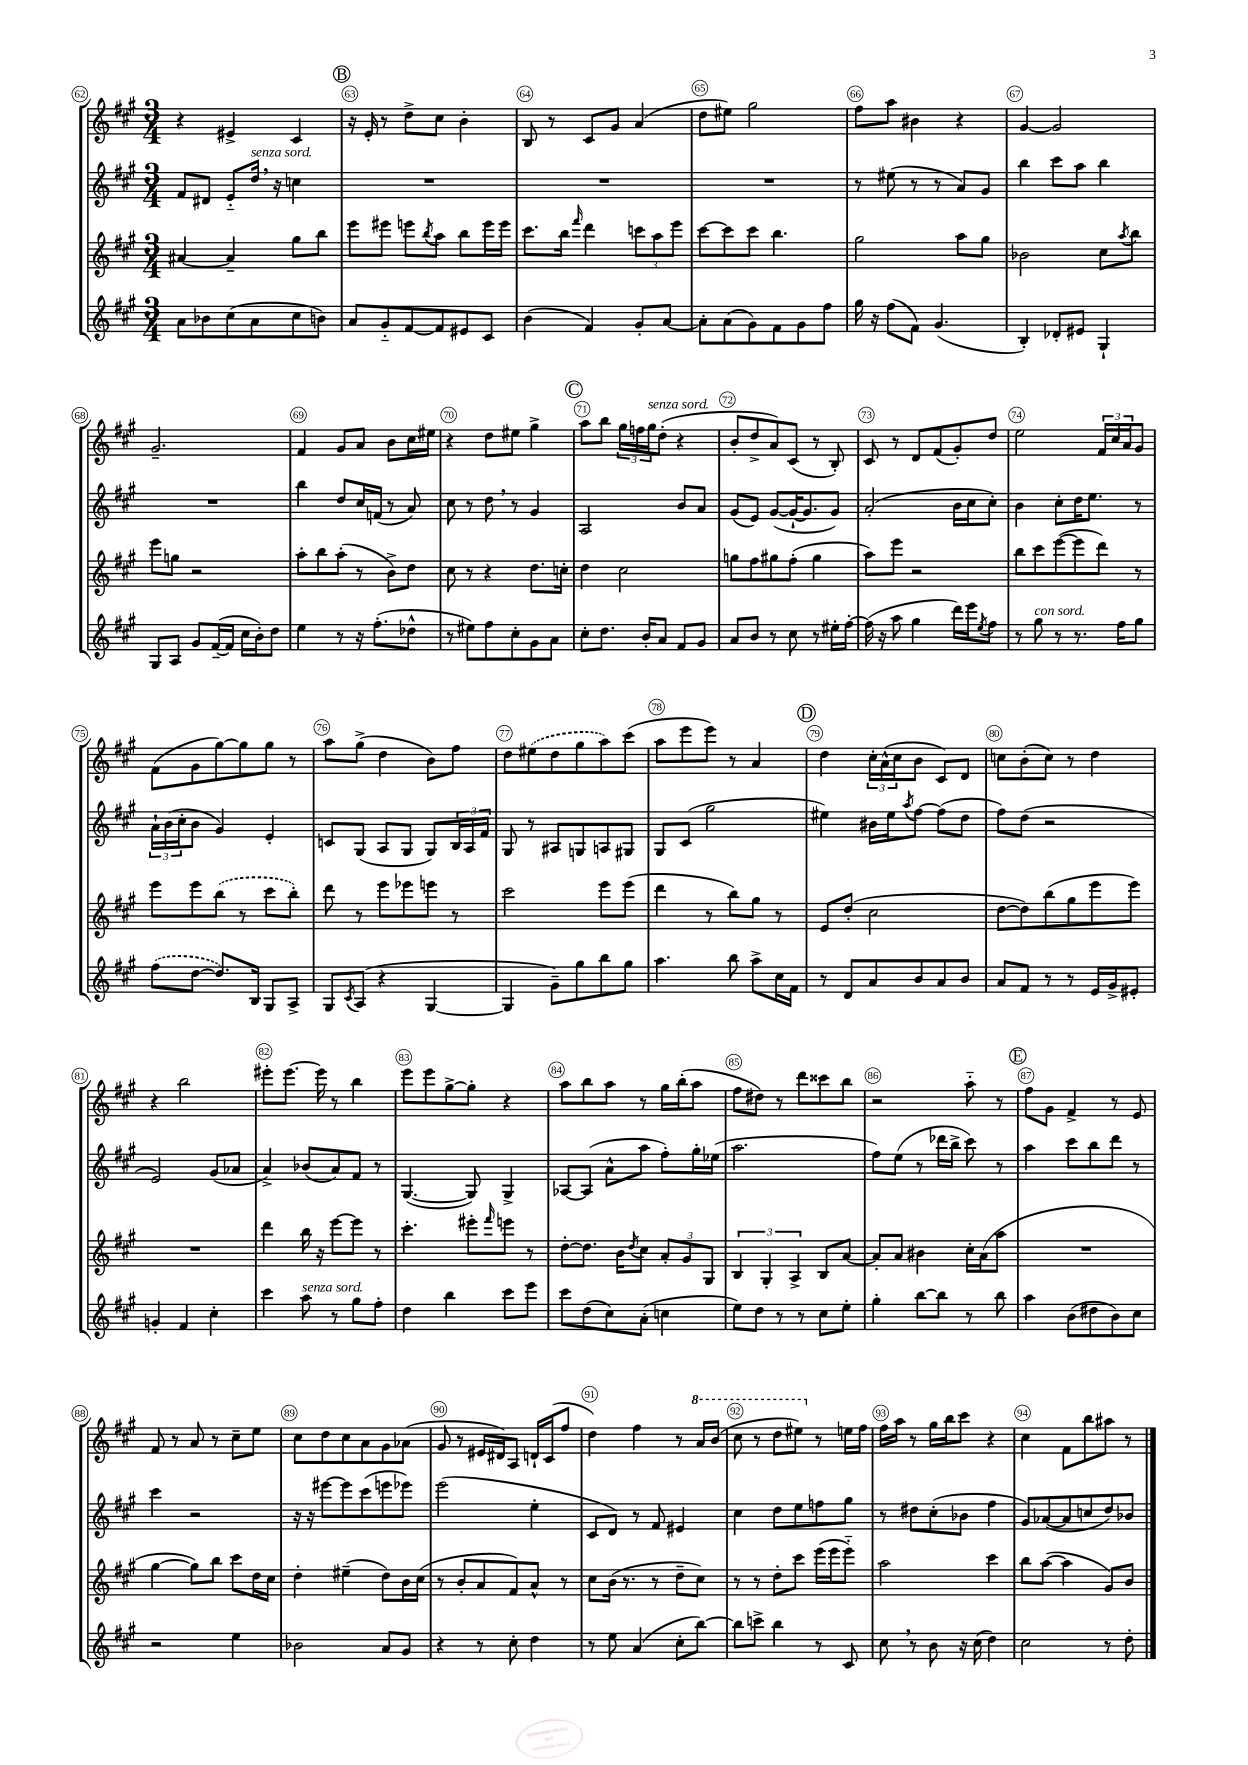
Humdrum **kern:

**kern	**kern	**kern	**kern
*staff4	*staff3	*staff2	*staff1
*clefG2	*clefG2	*clefG2	*clefG2
*k[f#c#g#]	*k[f#c#g#]	*k[f#c#g#]	*k[f#c#g#]
*M3/4	*M3/4	*M3/4	*M3/4
8a\L	[4a#/	8f#/L	4r
8b-\	.	8d#/J	.
(8cc#\	4a#~/]	8e'~/L	4e#^/
8a\	.	16dd/Jk	.
.	.	16r	.
8cc#\	8gg#\L	4cc\	4c#/
8b\J)	8bb\J	.	.
=	=	=	=
8a/L	8eee\L	2.r	16r
.	.	.	16e'/
8g#'~/	8eee#\J	.	8r
[8f#/	8eee\L	.	8dd^\L
.	8qbb/	.	.
8f#/]	8aa\J	.	8cc#\J
8e#/	8bb\L	.	4b'\
8c#/J	16eee\L	.	.
.	16eee\JJ	.	.
=	=	=	=
(4b\	8.ccc#\L	2.r	8B/
.	.	.	8r
.	16bb\Jk	.	.
.	16qqfff#/	.	.
4f#/)	4ddd\	.	8c#/L
.	.	.	8g#/J
8g#'/L	12ccc\L	.	(4a/
.	12aa\	.	.
[8a/J	.	.	.
.	12eee\J	.	.
=	=	=	=
8a'\]L	[8ccc#\L	2.r	8dd\L
(8a\	8ccc#\]	.	8ee#\J)
8g#\)	8ccc#\J	.	2gg#\
8f#\	4.bb\	.	.
8g#\	.	.	.
8ff#\J	.	.	.
=	=	=	=
16gg#\	2gg#\	8r	8ff#\L
16r	.	.	.
(8ff#\L	.	(8ee#\	8aa\J
8f#\J)	.	8r	4b#\
(4.g#/	.	8r	.
.	8aa\L	8a/L)	4r
.	8gg#\J	8g#/J	.
=	=	=	=
4B'/)	2b-\	4bb\	[4g#/
8d-'/L	.	8ccc#\L	2g#/]
8e#/J	.	8aa\J	.
4G#`/	8cc#\L	4bb\	.
.	8qaa/	.	.
.	8bb\J	.	.
=	=	=	=
8G#/L	8eee\L	2.r	2.g#~/
8A/J	8gg\J	.	.
8g#/L	2r	.	.
([16f#~/L	.	.	.
16f#/]JJ	.	.	.
16cc#\LL	.	.	.
16b'\J)	.	.	.
8dd\J	.	.	.
=	=	=	=
4ee\	8aa'\L	4bb\	4f#/
.	8bb\	.	.
8r	(8aa'\J	8dd/L	8g#/L
16r	8r	16cc#/L	8a/J
(8.ff#'\L	.	(16f/JJ	.
.	8b^\L)	8r	8b\L
8dd-^^\J	8dd\J	8a/)	16cc#\L
.	.	.	16ee#\JJ
=	=	=	=
8r	8cc#\	8cc#\	4r
8ee#\L)	8r	8r	.
8ff#\	4r	8dd\	8dd\L
8cc#'\	.	8r	8ee#\J
8g#\	8.dd\L	4g#/	4gg#^\
8a\J	.	.	.
.	16cc'\Jk	.	.
=	=	=	=
8cc#'\L	4dd\	2A/	8aa\L
8.dd\J	.	.	8bb\J
.	2cc#\	.	24gg#\LL
.	.	.	24ff\
16b'/LK	.	.	.
.	.	.	24gg#\J
8a/J	.	.	(8dd'\J
8f#/L	.	8b/L	4r
8g#/J	.	8a/J	.
=	=	=	=
8a/L	8gg\L	(8g#/L	8b'/L
8b/J	8ff#\	8e/J)	8dd^/
8r	8gg#\	([8g#/L	8a/)
8cc#\	(8ff#'\J	16g#`/_K	(8c#/J
.	.	8.g#/]	.
8r	4gg#\	.	8r
16ee#'\LL	.	8g#/J)	8B'/)
[16ff#'\JJ	.	.	.
=	=	=	=
(16ff#\]	8aa\L)	(2a'/	8c#/
16r	.	.	.
8aa\	8eee\J	.	8r
4gg#\	2r	.	8d/L
.	.	.	(8f#/
16ddd\LL)	.	16b\LL	8g#'/)
16eee\J	.	16cc#\J	.
8qee/	.	.	.
8ff#\J	.	8cc#'\J)	8dd/J
=	=	=	=
8r	8bb\L	4b\	2ee\
8gg#\	8ccc#\	.	.
8r	([8eee\	8cc#'\L	.
8.r	8eee\]	16dd\K	.
.	.	8.ee\J	.
.	8ddd\J)	.	24f#/LL
.	.	.	24cc#/
16ff#\LK	.	.	.
.	.	.	24a/J
8gg#\J	8r	8r	8g#/J
=	=	=	=
(8ff#\L	8eee\L	24a`\LL	(8f#\L
.	.	(24b\	.
.	.	24cc#'\J	.
[8dd\J	8eee\	8b\J	8g#\
8.dd/]L)	(8bb\J	4g#/)	[8gg#\)
.	8r	.	8gg#\]
16B/Jk	.	.	.
8G#/L	8ccc#\L	4e'/	8gg#\J
8A^/J	8bb'\J)	.	8r
=	=	=	=
8G#/L	8ddd\	8c/L	8aa\L
8qc#/	.	.	.
(8A/J	8r	(8G#/J	(8gg#^\J
4r	8eee\L	8A/L	4dd\
.	8eee-\	8G#/J	.
[4G#/	8eee\J	8G#/L)	8b\L)
.	8r	24B/L	8ff#\J
.	.	24A/	.
.	.	24f#/JJ	.
=	=	=	=
4G#/]	2ccc#\	8G#/	8dd\L
.	.	8r	(8ee#\
8g#~\L)	.	8A#/L	8dd\
8gg#\	.	8G/	8gg#\
8bb\	8eee\L	8A/	8aa\)
8gg#\J	(8eee\J	8G#/J	(8ccc#\J
=	=	=	=
4.aa\	4ddd\	8G#/L	8aa\L
.	.	(8c#/J	8eee\
.	8r	2gg#\	8eee\J)
8bb\	8bb\L)	.	8r
8aa^\L	8gg#\J	.	4a/
16cc#\L	8r	.	.
16f#\JJ	.	.	.
=	=	=	=
8r	8e/L	4ee#\)	4dd\
8d/L	(8dd'/J	.	.
8a/	2cc#\	16b#\LL	24cc#'\LL
.	.	.	(24a^^\
.	.	16ee#\J	.
.	.	.	24cc#\J
.	.	8qaa/	.
8b/	.	[8ff#\J	8b\J
8a/	.	(8ff#\]L	8c#/L)
8b/J	.	8dd\J	8d/J
=	=	=	=
8a/L	[8dd\L	8ff#\L)	8cc\L
8f#/J	8dd\])	(8dd\J	(8b'\
8r	(8bb\	2r	8cc\J)
8r	8gg#\	.	8r
16e/LL	8eee\	.	4dd\
16g#^/J	.	.	.
8e#'/J	8eee\J)	.	.
=	=	=	=
4g'/	2.r	2e/)	4r
4f#/	.	.	2bb\
4cc#'\	.	(8g#/L	.
.	.	8a-/J	.
=	=	=	=
4ccc#\	4ddd\	4a^/)	8eee#'\L
.	.	.	[8.eee#\J
8aa\	16bb\	(8b-/L	.
.	16r	.	16eee#\]
8r	[8eee\L	8a/)	8r
8gg#\L	8eee\]J	8f#/J	4bb\
8ff#'\J	8r	8r	.
=	=	=	=
4dd\	4.ccc#'\	([4.G#/	8eee\L
.	.	.	8eee\
4bb\	.	.	[8gg#^\
.	8eee#'\L	8G#/])	8gg#'\]J
.	16qqfff#/	.	.
8ccc#\L	8eee\J	4G#^/	4r
8eee\J	8r	.	.
=	=	=	=
8ccc#\L	[8dd'\L	[8A-/L	8aa\L
(8dd\	8.dd\]J	(8A-/]J	8bb\
8cc#\)	.	8a^^\L	8aa\J
.	16b\LK	.	.
.	8qdd/	.	.
(8a'\J	8cc#\J	8aa\J	8r
4cc\	12a'/L	8ff#'\L)	16gg#\LL
.	.	.	(16bb'\J
.	12g#/	.	.
.	.	16gg#'\L	8aa\J
.	12G#/J	.	.
.	.	(16ee-\JJ	.
=	=	=	=
8ee\L)	6B/	2.aa\	8ff#\L
8dd\J	.	.	8dd#\J)
.	6G#'/	.	.
8r	.	.	8r
.	6A^/	.	.
8r	.	.	8ddd\L
8cc#\L	8B/L	.	8ccc##\
8ee'\J	[8a/J	.	8bb\J
=	=	=	=
4gg#'\	8a'/]L	8ff#\L)	2r
.	8a/J	(8ee\J	.
[8bb\L	4b#\	8r	.
8bb\]J	.	16ddd-\LL	.
.	.	16bb^\JJ	.
8r	16cc#'\LL	8ccc#\)	8aa'~\
.	(16a\J	.	.
8bb\	8aa\J	8r	8r
=	=	=	=
4aa\	2.r	4aa\	8ff#\L
.	.	.	8g#\J
(8b\L	.	8ccc#\L	4f#^/
8dd#\	.	8bb\	.
8b\)	.	8ddd\J	8r
8cc#\J	.	8r	8e/
=	=	=	=
2r	[4gg#\	4ccc#\	8f#/
.	.	.	8r
.	8gg#\]L)	2r	8a/
.	8bb\J	.	8r
4ee\	8ccc#\L	.	8cc#~\L
.	16dd\L	.	8ee\J
.	16cc#\JJ	.	.
=	=	=	=
2b-\	4dd'\	16r	8cc#\L
.	.	16r	.
.	.	[8eee#\L	8dd\
.	(4ee#~\	8eee#\]	8cc#\
.	.	(8ccc#\	8a\
8a/L	8dd\L)	8eee\	8g#\
8g#/J	16b\L	8eee-\J)	(8a-\J
.	(16cc#\JJ	.	.
=	=	=	=
4r	8r	(2eee\	8g#/
.	8b'/L	.	8r
8r	8a/	.	16e#/LL
.	.	.	16d#/J)
8cc#'\	8f#/)	.	8A/J
4dd\	8a^^/J	4ee'\	16d`/LL
.	.	.	(16c#/J
.	8r	.	8ff#/J
=	=	=	=
8r	8cc#\L	8c#/L	4dd\)
8ee\	(16b\Jk	8d/J)	.
.	8.r	.	.
(4a/	.	8r	4ff#\
.	8r	8f#/	.
8cc#'\L	8dd~\L	4e#/	8r
[8bb\J)	8cc#\J)	.	16aa/LL
.	.	.	(16bb/JJ
=	=	=	=
8bb\]L	8r	4cc#\	8ccc#\
8ccc^\J	8r	.	8r
4bb\	8dd'\L	8dd\L	8ddd\L
.	8ccc#\J	8ee\	8eee#\J)
8r	(16eee\LL	8ff\	8r
.	16eee\J	.	.
8c#/	8eee'~\J)	8gg#\J	16ee\LL
.	.	.	16ff#\JJ
=	=	=	=
8cc#\	2aa\	8r	16ff#\LL
.	.	.	16aa\JJ
8r	.	8dd#\L	8r
8b\	.	(8cc#'\	16gg#\LL
.	.	.	16bb\J
16r	.	8b-\J	8ccc#\J
(16cc#\	.	.	.
4dd\)	4ccc#\	4ff#\	4r
=	=	=	=
2cc#\	8bb\L	8g#/L)	4cc#\
.	([8aa\J	([8a-/	.
.	4aa\]	8a-/]	8f#\L
.	.	8cc/	8bb\
8r	8g#/L)	8dd/)	8aa#\J
8dd'\	8b/J	8b-/J	8r
==	==	==	==
*-	*-	*-	*-
